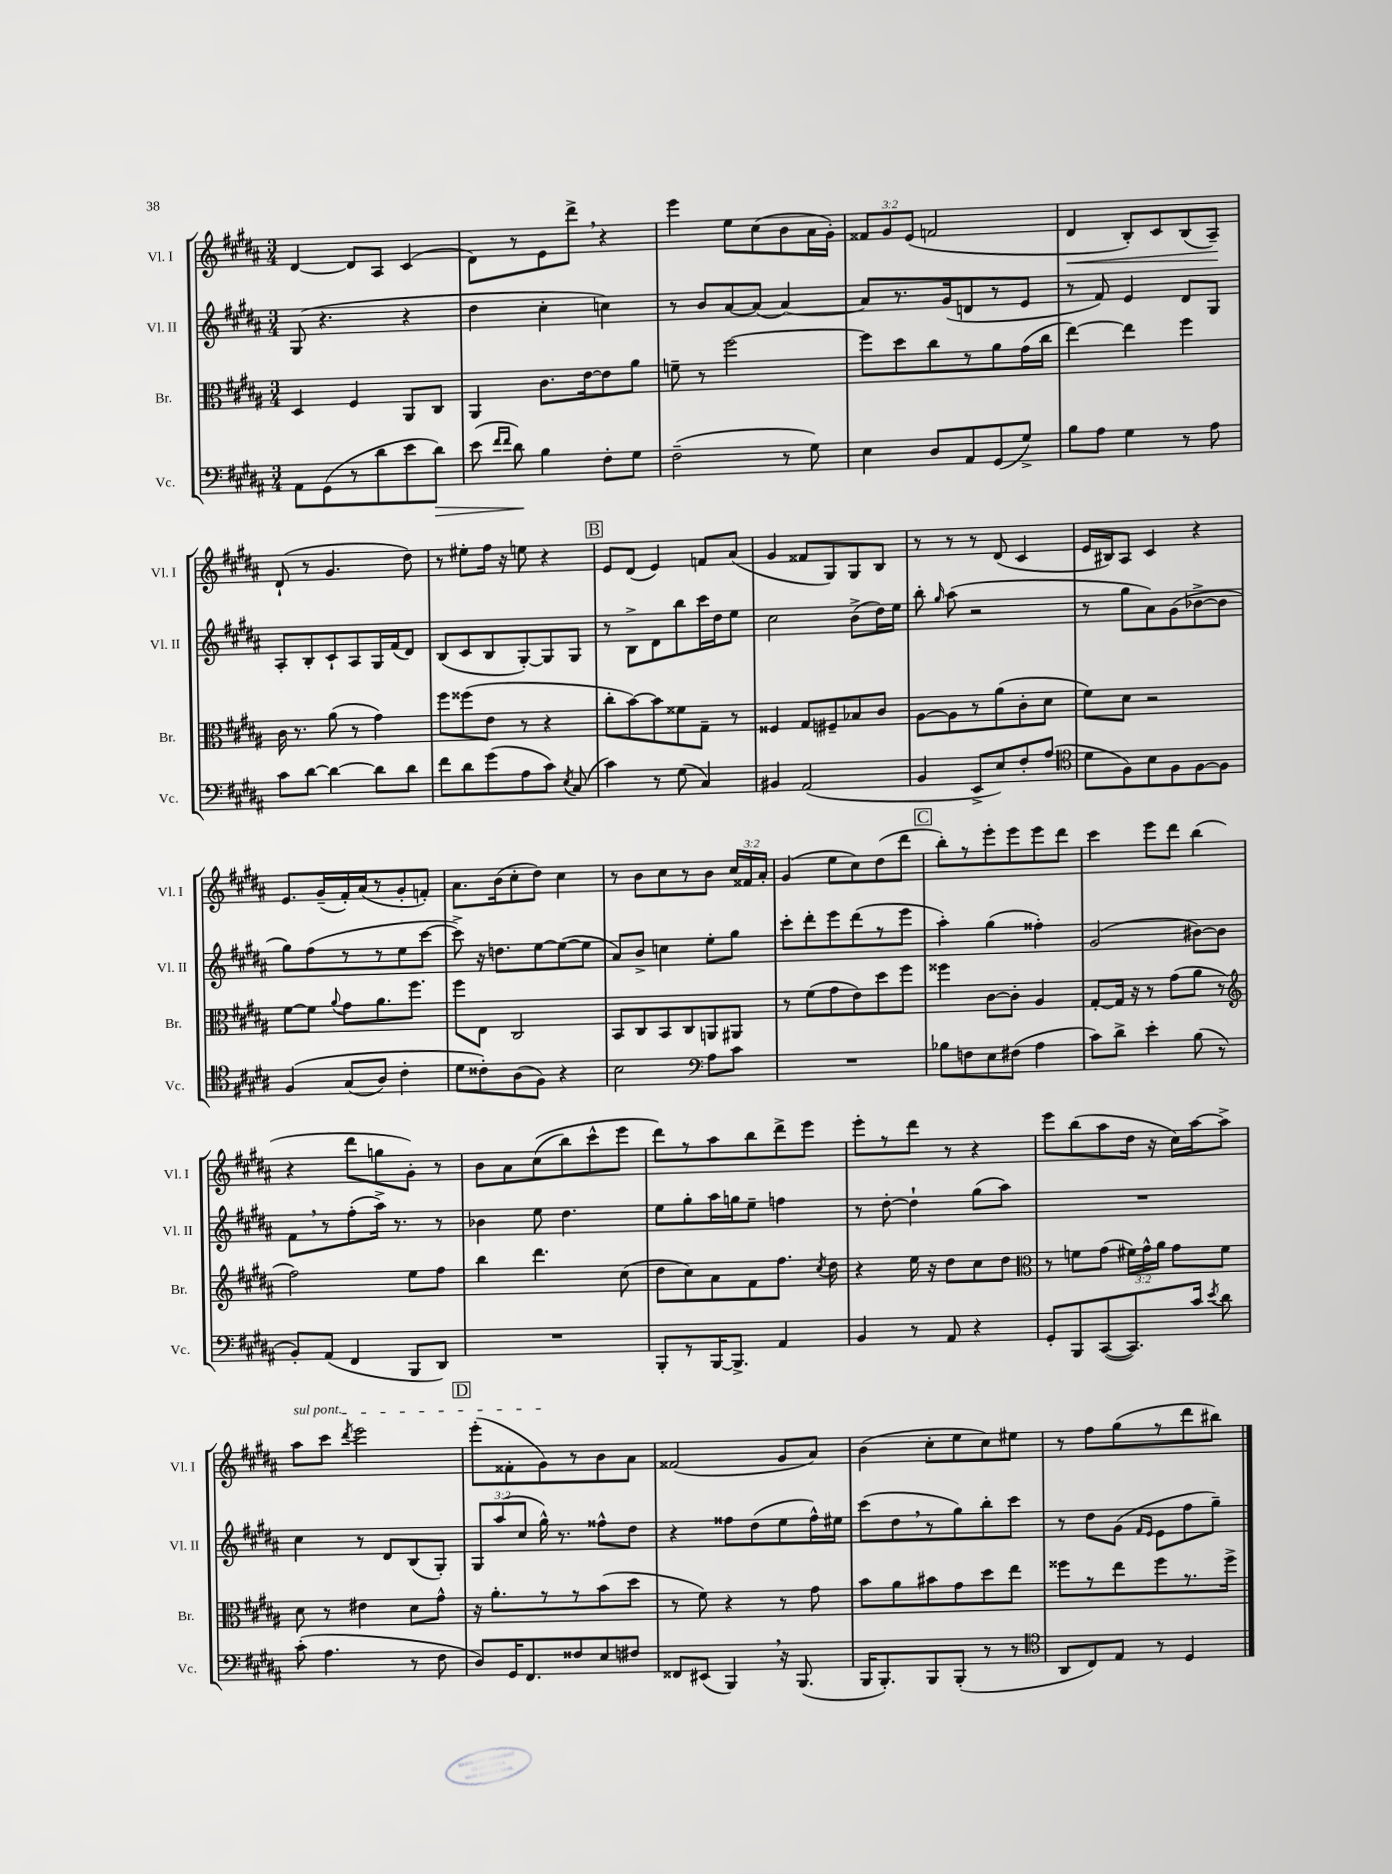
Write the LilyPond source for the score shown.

<<
\new StaffGroup <<
\new Staff = "s0" \with { instrumentName = "Vl. I" shortInstrumentName = "Vl. I" } {
    \clef treble \key b \major \numericTimeSignature \time 3/4 \override Staff.TupletNumber.text = #tuplet-number::calc-fraction-text
    \autoBeamOff dis'4~ dis'8[ ais8] cis'4( |
    dis'8[) r8 e'8 dis'''8]-> \breathe r4 |
    e'''4 e''8[ cis''8( b'8 ais'16 gis'16]-.) |
    \tuplet 3/2 { fisis'8[ gis'8 e'8]( } f'2 |
    dis'4\< b8[-.) cis'8 b8( ais8]--\!) |
    dis'8-!( r8 gis'4. dis''8) |
    r8 eis''8[-. fis''16] r16 e''8 r4 |
    \mark \markup { \box "B" } e'8[ dis'8]( e'4) f'8[ ais'8]( |
    gis'4 fisis'8[ gis8) gis8 b8] |
    r8 r8 r8 dis'8( cis'4 |
    e'16[ bis16) ais8] cis'4 r4 |
    e'8.[ gis'16--( fis'16-.) ais'16( r8 gis'8-. f'8]-.) |
    ais'8.[ b'16( cis''8-. dis''8]) cis''4 |
    r8 b'8[ cis''8 r8 b'8] \tuplet 3/2 { cis''16[ fisis'16 ais'16]-. } |
    gis'4( e''8[ cis''8) dis''8( dis'''8] |
    \mark \markup { \box "C" } b''8[-.) r8 e'''8-. e'''8 e'''8 dis'''8] |
    cis'''4 e'''8[ dis'''8] b''4( |
    r4 dis'''8[ g''8 gis'8]-.) r8 |
    b'8[ ais'8 cis''8(\( b''8) cis'''8-^ e'''8] |
    dis'''8[\) r8 ais''8 b''8 dis'''8-> e'''8] |
    e'''8[-. r8 dis'''8] r8 r4 |
    e'''8[ b''8( ais''8 dis''16] r16 cis''16[) ais''16~ ais''8]-> |
    \once \override TextSpanner.bound-details.left.text = \markup { \italic "sul pont." } ais''8[\startTextSpan cis'''8] \acciaccatura { dis'''8 } e'''2 |
    \mark \markup { \box "D" } e'''8[-.( fisis'8-. gis'8\stopTextSpan) r8 b'8 ais'8] |
    fisis'2( gis'8[ ais'8]) |
    b'4( cis''8[-. e''8 cis''8) eis''8] |
    r8 fis''8[ gis''8( r8 dis'''8 bis''8]) \bar "|." |
}
\new Staff = "s1" \with { instrumentName = "Vl. II" shortInstrumentName = "Vl. II" } {
    \clef treble \key b \major \numericTimeSignature \time 3/4 \override Staff.TupletNumber.text = #tuplet-number::calc-fraction-text
    \autoBeamOff gis8( r4. r4 |
    dis''4 cis''4-. c''4) |
    r8 b'8[ ais'8~ ais'8]( ais'4~) |
    ais'8[ r8. gis'16( d'8 r8 e'8] |
    r8 fis'8) e'4 dis'8[ gis8] |
    ais8[-. b8-. cis'8-! ais8 gis16 fis'16( dis'8]) |
    b8[( cis'8 b8 gis8~-.) gis8 gis8] |
    \mark \markup { \box "B" } r8 b8[-> dis'8 b''8 cis'''16 dis''16 e''8] |
    cis''2 b'8[->( dis''16) e''16] |
    b''8-. \grace { gis''16 } ais''8( r2 |
    r8 gis''8[ ais'8) gis'8( bes'8~-> bes'8] |
    gis''8[) fis''8( r8 r8 e''8 cis'''8]~ |
    cis'''8->) r16 d''8.[ e''8~ e''8~( e''8] |
    ais'8[) b'8]-> c''4 e''8[-. gis''8] |
    cis'''8[-. dis'''8-. e'''8 dis'''8( r8 e'''8] |
    \mark \markup { \box "C" } ais''4-.) gis''4( fisis''4-.) |
    gis'2( bis'8[~) bis'8] |
    fis'8[ \breathe r8 fis''8-.( ais''16]->) r8. r8 |
    bes'4 e''8 dis''4. |
    e''8[ gis''8-. ais''16 g''16 e''8]-- f''4 |
    r8 dis''8~-. dis''4-! gis''8[( ais''8]) |
    R2. |
    cis''4 r8 dis'8[ b8( gis8]-.) |
    \mark \markup { \box "D" } \tuplet 3/2 { gis8[ ais''8( cis''8] } gis''16-^) r8. fisis''8[-^ dis''8] |
    r4 fisis''8[ dis''8( e''8 fisis''16-^) eis''16] |
    cis'''8[( dis''8 \breathe r8 gis''8) b''8-. cis'''8] |
    r8 dis''8[ gis'8]( \grace { fis'16[ e'16] } e'8[ fis''8 gis''8]--) \bar "|." |
}
\new Staff = "s2" \with { instrumentName = "Br." shortInstrumentName = "Br." } {
    \clef alto \key b \major \numericTimeSignature \time 3/4 \override Staff.TupletNumber.text = #tuplet-number::calc-fraction-text
    \autoBeamOff dis4 fis4 ais,8[ cis8] |
    ais,4 cis'8.[ e'16~ e'8 ais'8] |
    f'8-- r8 fis''2~ |
    fis''8[ dis''8 cis''8 r8 ais'8 gis'16( cis''16] |
    e''4~) e''4 fis''4 |
    cis'16 r8. ais'8( r8 gis'4) |
    fis''8[ fisis''8( e'8] r8 r4 |
    \mark \markup { \box "B" } cis''8[-. b'8~) b'8 fisis'8 gis8]-- r8 |
    fisis4 gis8[ fis8-- bes8 cis'8] |
    ais8[~ ais8 r8 ais'8( cis'8-. dis'8] |
    fis'8[) dis'8] r2 |
    fis'8[~ fis'8] \appoggiatura { ais'8 } gis'8[ ais'8. fis''8.] |
    fis''8[ e8] cis2 |
    b,8[ cis8 b,8 cis8 a,8 ais,8] |
    r8 fis'8[( gis'8 e'8) dis''8 fis''8] |
    \mark \markup { \box "C" } fisis''4 cis'8[~ cis'8]-. ais4 |
    gis8[~-. gis16] r16 r8 gis'8[( ais'8] r8 |
    \clef treble fis''2) e''8[ fis''8] |
    b''4 dis'''4. cis''8( |
    dis''8[ cis''8) ais'8 fis'8 fis''8.] \acciaccatura { cis''8 } dis''16 |
    r4 e''16 r16 dis''8[ cis''8 dis''8] |
    \clef alto r8 f'8[ gis'8]( \tuplet 3/2 { fis'16[) gis'16-^ ais'16] } gis'8[ fis'8] |
    dis'8 r8 eis'4 dis'8[ gis'8]-^ |
    \mark \markup { \box "D" } r16 ais'8.[-. r8 r8 b'8( dis''8] |
    r8 fis'8) r4 r8 gis'8 |
    b'8[ ais'8 bis'8 gis'8 dis''8 e''8] |
    fisis''8[ r8 e''8 fisis''8 r8. fisis''16]-> \bar "|." |
}
\new Staff = "s3" \with { instrumentName = "Vc." shortInstrumentName = "Vc." } {
    \clef bass \key b \major \numericTimeSignature \time 3/4
    \autoBeamOff ais,8[ gis,8( r8 dis'8 e'8 dis'8]\>) |
    e'8( \grace { fis'16[ fis'16] } dis'8\!) b4 fis8[-. gis8] |
    fis2--( r8 gis8) |
    e4 dis8[ ais,8 gis,8( gis8]->) |
    b8[ ais8] gis4 r8 ais8 |
    cis'8[ dis'8]~ dis'4~ dis'8[ dis'8] |
    fis'8[ dis'8 gis'8( ais8 cis'8]) \acciaccatura { e8 } cis8( |
    \mark \markup { \box "B" } cis'4) r8 gis8( cis4) |
    bis,4 ais,2( |
    b,4 e,8[-> e8) fis8-. ais8]( |
    \clef tenor dis'8[ fis8) b8 fis8 fis8~ fis8] |
    fis4\( gis8[( ais8]) cis'4-. |
    dis'8[ cisis'8-.\) ais8( fis8]) r4 |
    b2 \clef bass ais8[ cis'8] |
    R2. |
    \mark \markup { \box "C" } bes8[ f8 e8 fis8]( ais4 |
    cis'8[) dis'8]-> e'4-. b8( r8 |
    b,8[-.) ais,8]( fis,4 b,,8[ dis,8]) |
    R2. |
    b,,8[-. r8 b,,16~ b,,8.]-> ais,4 |
    b,4 r8 ais,8 r4 |
    gis,8[-. b,,8 cis,8~( cis,8.) cis'16] \acciaccatura { e'8 } dis'8 |
    cis'8-.( ais4. r8 fis8 |
    \mark \markup { \box "D" } dis8[) gis,16 fis,8. fisis8 e8 fis8] |
    fisis,8[ eis,8]( b,,4) \breathe r16 b,,8.( |
    b,,16[ b,,8.-.) b,,8 b,,8]-.( r8 r8 |
    \clef tenor ais,8[ cis8) e8] r8 dis4 \bar "|." |
}
>>
>>
\layout { \context { \Score \remove "Bar_number_engraver" } }
